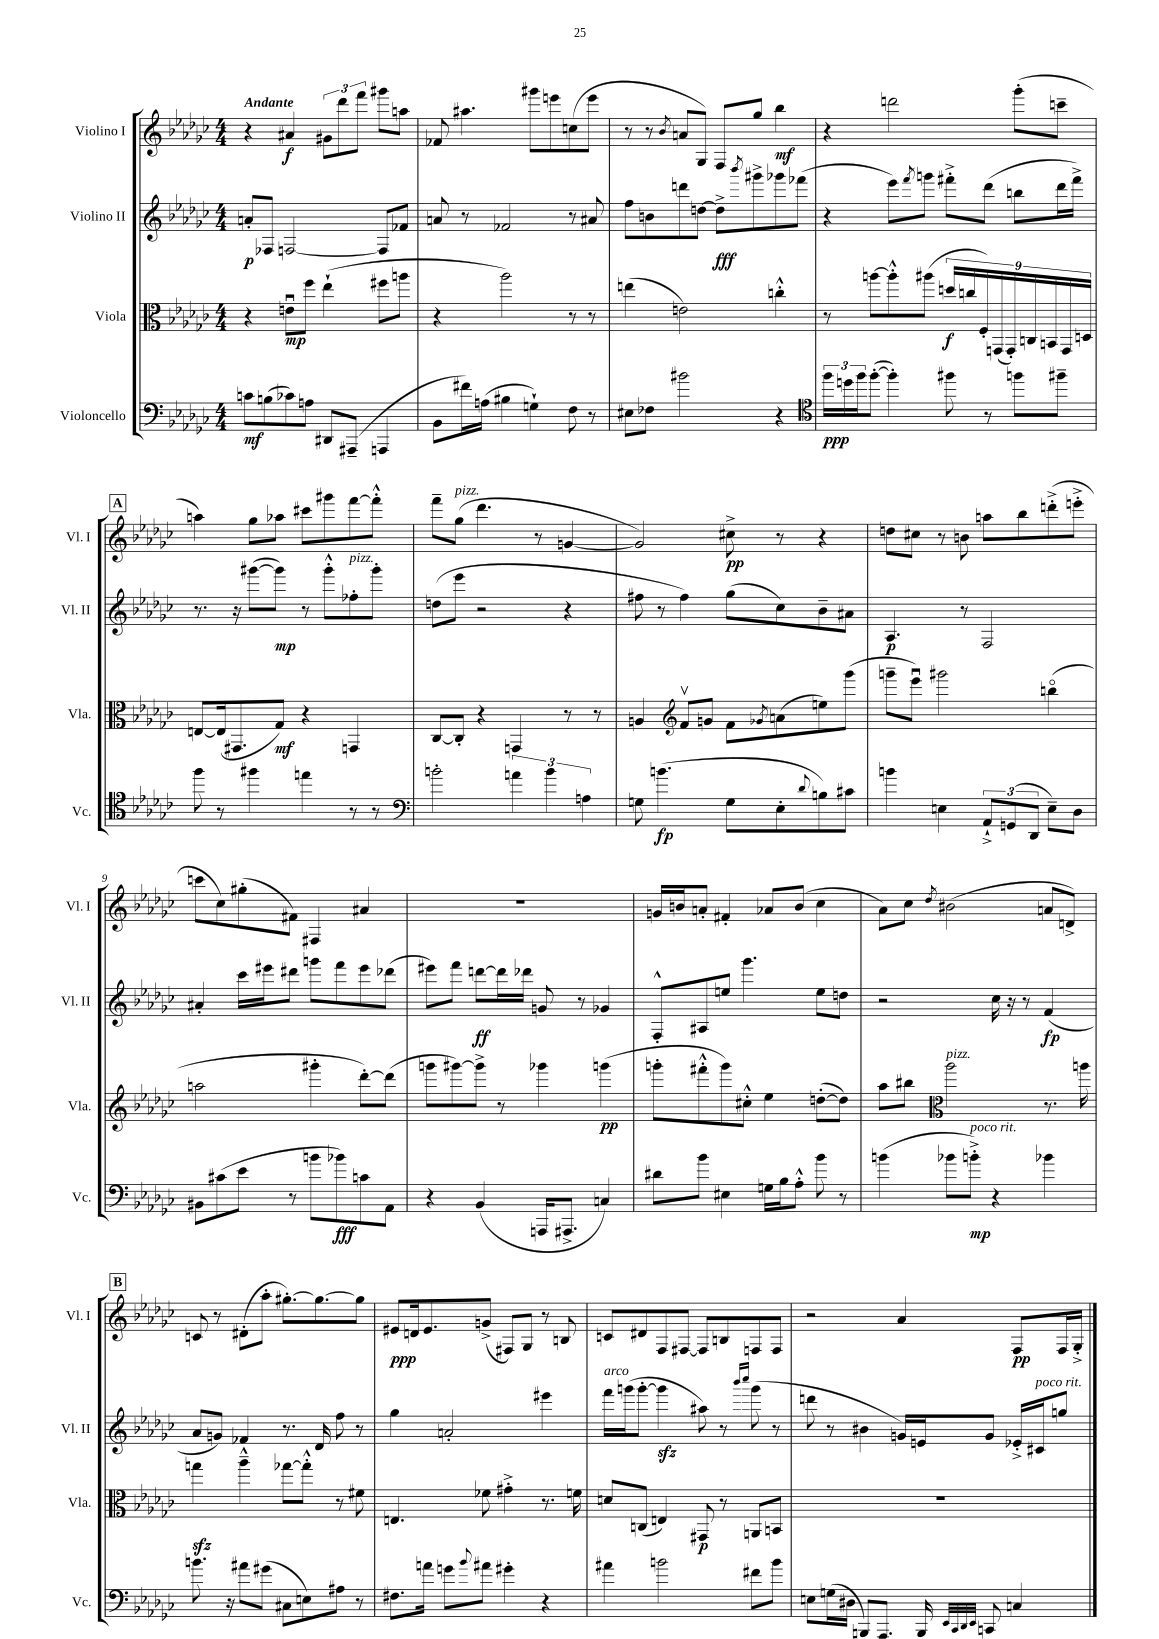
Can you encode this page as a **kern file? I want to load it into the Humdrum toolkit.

**kern	**dynam	**kern	**dynam	**kern	**dynam	**kern	**dynam
*part4	*part4	*part3	*part3	*part2	*part2	*part1	*part1
*staff4	*staff4	*staff3	*staff3	*staff2	*staff2	*staff1	*staff1
*I"Violoncello	*	*I"Viola	*	*I"Violino II	*	*I"Violino I	*
*I'Vc.	*	*I'Vla.	*	*I'Vl. II	*	*I'Vl. I	*
*clefF4	*	*clefC3	*	*clefG2	*	*clefG2	*
*k[b-e-a-d-g-c-]	*	*k[b-e-a-d-g-c-]	*	*k[b-e-a-d-g-c-]	*	*k[b-e-a-d-g-c-]	*
*M4/4	*	*M4/4	*	*M4/4	*	*M4/4	*
=1	=1	=1	=1	=1	=1	=1	=1
!	!	!	!	!	!	!LO:TX:a:B:t=Andante	!
8cn\L	mf	4r	.	8an'/L	p	4r	.
(8Bn\	.	.	.	8F-X/J	.	.	.
8c-X\)	.	8enu\L	mp	[2Fn/	.	4a#X/	f
8An\J	.	8ff\J	.	.	.	.	.
8DD#X/L	.	(4ee-`\	.	.	.	12g#X\L	.
.	.	.	.	.	.	12ddd-\	.
(8AAA#X~/J	.	.	.	.	.	.	.
.	.	.	.	.	.	12fff\J	.
4AAAn/	.	8ff#X\L	.	8F/L]	.	8ggg#X\L	.
.	.	8aan\J	.	8f-X/J	.	8aan\J	.
=2	=2	=2	=2	=2	=2	=2	=2
8BB-\L	.	4r	.	8an/	.	8f-X/	.
16f#X\L)	.	.	.	8r	.	4.aa#X\	.
(16An\JJ	.	.	.	.	.	.	.
4B#X\	.	2aa-\)	.	2f-X/	.	.	.
4Gn`\)	.	.	.	.	.	8ggg#X\L	.
.	.	.	.	.	.	8eeen\	.
8F\	.	8r	.	8r	.	(8ccn\	.
8r	.	8r	.	8a#X/	.	8eee\J	.
=3	=3	=3	=3	=3	=3	=3	=3
8E#X\L	.	(4een\	.	8ff\L	.	8r	.
8F-X\J	.	.	.	8bn\	.	8r	.
.	.	.	.	.	.	8qb-/	.
2b#X\	.	2en\)	.	8dddn\	.	8an/L	.
.	.	.	.	[8ddn\J	.	8G-/J)	.
.	.	.	.	8dd^\L]	fff	8F/L	.
.	.	.	.	8qbbb-/	.	.	.
.	.	.	.	8ggg#X^\	.	8gg-/J	.
4r	.	4ccn'^^\	.	8ggg-X\	.	4bb-\	mf
.	.	.	.	(8fff-X\J	.	.	.
=4	=4	=4	=4	=4	=4	=4	=4
*clefC4	*	*	*	*	*	*	*
24ff\LL	ppp	8r	.	4r	.	4r	.
24ddn\	.	.	.	.	.	.	.
24ff\J	.	.	.	.	.	.	.
([8ff'\J	.	[8aan\L	.	.	.	.	.
4ff'\])	.	8aa'^^\]	.	8eee-\L)	.	2dddn\	.
.	.	.	.	8qfff/	.	.	.
.	.	(8aa#X\J	.	8gggn\J	.	.	.
8ff#X\	.	18ddn/LL	f	8fff#X'^\L	.	.	.
.	.	18ccn/	.	.	.	.	.
.	.	18F'/)	.	.	.	.	.
8r	.	.	.	(8ddd-\J	.	.	.
.	.	(18GGn/	.	.	.	.	.
.	.	18GG'/)	.	.	.	.	.
8ffn\L	.	.	.	8bbn\L	.	(8ggg-'\L	.
.	.	18Cn/	.	.	.	.	.
.	.	18BBn/	.	.	.	.	.
8ff#X~\J	.	.	.	16ddd-\L	.	8cccn~\J	.
.	.	18GG/	.	.	.	.	.
.	.	.	.	16fff#^\JJ)	.	.	.
.	.	18Dn/JJ	.	.	.	.	.
!!LO:LB:g=z
!!LO:REH:place=s1:t=A
=5	=5	=5	=5	=5	=5	=5	=5
8ff\	.	[8En/L	.	8.r	.	4aan\)	.
8r	.	(16E/k]	.	.	.	.	.
.	.	8.GG#X/	.	16r	.	.	.
4ff#X\	.	.	.	([8ggg#X\L	.	8gg-\L	.
.	.	8G-/J)	mf	8ggg#\J])	mp	8aa-X\J	.
4een\	.	4r	.	8r	.	8ccc#X\L	.
.	.	.	.	8ggg#'^^\L	.	8ggg#X\	.
!	!	!	!	!LO:TX:a:i:t=pizz.	!	!	!
8r	.	4GGn/	.	8ff-X'\	.	[8fff\	.
8r	.	.	.	8ggg#'\J	.	8fff'^^\J]	.
=6	=6	=6	=6	=6	=6	=6	=6
*clefF4	*	*	*	*	*	*	*
2bn'\	.	[8C-/L	.	(8ddn\L	.	8fff~\L	.
!	!	!	!	!	!	!LO:TX:a:i:t=pizz.	!
.	.	8C-'/J]	.	8eee-\J	.	(8gg-\J	.
.	.	4r	.	2r	.	4.ddd-\	.
6an\	.	4GGn/	.	.	.	.	.
.	.	.	.	.	.	8r	.
6b\	.	.	.	.	.	.	.
.	.	8r	.	4r	.	[4gn/	.
6An\	.	.	.	.	.	.	.
.	.	8r	.	.	.	.	.
=7	=7	=7	=7	=7	=7	=7	=7
8Gn\	.	4An/	.	8ff#X\	.	2g/])	.
(4.bn\	fp	.	.	8r	.	.	.
*	*	*clefG2	*	*	*	*	*
.	.	8fv/L	.	4ff#\)	.	.	.
.	.	8gn/J	.	.	.	.	.
8G\L	.	8f\L	.	(8gg-\L	.	8cc#X^\	pp
.	.	8qg-X/	.	.	.	.	.
8E-'\	.	(8an\	.	8cc-\)	.	8r	.
8qqd-/	.	.	.	.	.	.	.
8Bn\)	.	8een\)	.	8b-~\	.	4r	.
8c#X\J	.	(8ggg-\J	.	8a#X\J	.	.	.
=8	=8	=8	=8	=8	=8	=8	=8
4bn\	.	8gggn~\L	.	4.A-/	p	8ddn\L	.
.	.	8eee-u\J)	.	.	.	8cc#X\J	.
4En\	.	2ggg#X\	.	.	.	8r	.
.	.	.	.	8r	.	8bn\	.
12AA-`^/L	.	.	.	2F/	.	8aan\L	.
(12GGn/	.	.	.	.	.	.	.
.	.	.	.	.	.	8bb-\	.
12DD-/J	.	.	.	.	.	.	.
8E~\L)	.	(4bbn\	.	.	.	(8dddn'^\	.
8D-\J	.	.	.	.	.	8eeen'^\J	.
!!LO:LB:g=z
=9	=9	=9	=9	=9	=9	=9	=9
8BB#X\L	.	2aan\	.	4a#X'/	.	8cccn\L	.
(8c#X\	.	.	.	.	.	8cc-\)	.
8e-\J	.	.	.	16ccc-\LL	.	(8gg#X'\	.
.	.	.	.	16eee#X\J	.	.	.
8r	.	.	.	8ddd#X\J	.	8f#X\J)	.
8bn\L	.	4ggg#X'\	.	8gggn\L	.	4F#X/	.
8b-X\)	fff	.	.	8fff\	.	.	.
8cn\	.	[8ddd-'\L)	.	8eee#\	.	4a#X/	.
8AA-\J	.	(8ddd-\J]	.	(8ddd-X\J	.	.	.
=10	=10	=10	=10	=10	=10	=10	=10
4r	.	8gggn\L	.	8eee#X\L)	.	1r	.
.	.	[8ggg#X\)	.	8fff\J	.	.	.
(4BB-/	.	8ggg#^\J]	.	[8dddn\L	ff	.	.
.	.	8r	.	16ddd\L]	.	.	.
.	.	.	.	16ddd-X\JJ	.	.	.
16AAAn/KL	.	4ggg-X\	.	8gn/	.	.	.
8.AAA#X^/J	.	.	.	.	.	.	.
.	.	.	.	8r	.	.	.
4Cn/)	.	(4gggn\	pp	4g-X/	.	.	.
=11	=11	=11	=11	=11	=11	=11	=11
8d#X\L	.	8gggn'\L	.	8F'^^/L	.	16gn/LL	.
.	.	.	.	.	.	16bn/J	.
8b-\J	.	8fff#X'^^\	.	8A#X/	.	8an'/J	.
4E#X\	.	8ggg\)	.	8een/J	.	4f#X'/	.
.	.	8cc#X'^^\J	.	4.ggg-\	.	.	.
16Gn\LL	.	4ee-\	.	.	.	8a-X/L	.
16B-\J	.	.	.	.	.	.	.
8A-'^^\J	.	.	.	.	.	(8b/J	.
8b-\	.	([8ddn'\L	.	8ee\L	.	4cc-\	.
8r	.	8dd\J])	.	8ddn\J	.	.	.
=12	=12	=12	=12	=12	=12	=12	=12
(4bn\	.	8aa-\L	.	2r	.	8a-\L)	.
.	.	8bb#X\J	.	.	.	8cc-\J	.
*	*	*clefC3	*	*	*	*	*
.	.	.	.	.	.	8qdd-/	.
!	!	!LO:TX:a:i:t=pizz.	!	!	!	!	!
8b-X\L	.	2aa-\	.	.	.	(2b#X\	.
!LO:TX:a:i:t=poco rit.	!	!	!	!	!	!	!
8bn'^\J)	mp	.	.	.	.	.	.
4r	.	.	.	16cc-\	.	.	.
.	.	.	.	16r	.	.	.
.	.	.	.	8r	.	.	.
4b-X\	.	8.r	.	(4f/	fp	8an/L	.
.	.	.	.	.	.	8dn^/J)	.
.	.	16aan\	.	.	.	.	.
!!LO:LB:g=z
!!LO:REH:place=s1:t=B
=13	=13	=13	=13	=13	=13	=13	=13
8.bn\	.	4ggnzz\	.	8a-/L	.	8cn/	.
.	.	.	.	8gn/J)	.	8r	.
16r	.	.	.	.	.	.	.
8a#X\L	.	4aa-~^^\	.	4f-X/	.	(8d#X'\L	.
(8g#X\J	.	.	.	.	.	8aa-'\J	.
8C#X\L	.	[8gg-X\L	.	8.r	.	[8.gg#X'\L)	.
8En\)	.	8gg-'^^\J]	.	.	.	.	.
.	.	.	.	16d-/	.	8.gg#\_	.
8A#X\J	.	8r	.	8ff\	.	.	.
8r	.	8f#X\	.	8r	.	8gg#\J]	.
=14	=14	=14	=14	=14	=14	=14	=14
8.F#X\L	.	4.En/	.	4gg-\	.	8e#X/L	ppp
.	.	.	.	.	.	16dn/k	.
16an\Jk	.	.	.	.	.	8.e#/	.
8gn\L	.	.	.	2an'/	.	.	.
8qqb-/	.	.	.	.	.	.	.
8a#X\J	.	8f-X\	.	.	.	(8gn^/J	.
4g#X'\	.	4g#X'^\	.	.	.	8F#X/L)	.
.	.	.	.	.	.	8G-/J	.
4r	.	8.r	.	4eee#X\	.	8r	.
.	.	.	.	.	.	8Bn/	.
.	.	16fn\	.	.	.	.	.
=15	=15	=15	=15	=15	=15	=15	=15
!	!	!	!	!LO:TX:a:i:t=arco	!	!	!
4a#X\	.	8dn/L	.	16fff\LL	.	8cn/L	.
.	.	.	.	(16gggn\J	.	.	.
.	.	(8Cn/J	.	[8ggg'\J	.	8d#X/	.
2bn\	.	4En/)	.	4gggzz\]	.	8F/	.
.	.	.	.	.	.	[8F#X/J	.
.	.	8GG#X/	p	8aa#X\)	.	8F#/L]	.
.	.	8r	.	8r	.	8Bn/	.
.	.	.	.	16qqbbb-/LL	.	.	.
.	.	.	.	16qqcccc-/JJ	.	.	.
8f#X\L	.	8AAn/L	.	(8ggg\	.	8Fn/	.
8b\J	.	8BBn/J	.	8r	.	8F/J	.
=16	=16	=16	=16	=16	=16	=16	=16
8En\L	.	1r	.	8dddn\	.	2r	.
(16Gn\L	.	.	.	8r	.	.	.
16D#X\JJ	.	.	.	.	.	.	.
8BBBn/L)	.	.	.	4b#X\	.	.	.
8.AAA-/J	.	.	.	.	.	.	.
.	.	.	.	16gn/LL)	.	4a-/	.
16BBB/	.	.	.	16en/J	.	.	.
32qqEE-/LLL	.	.	.	.	.	.	.
32qqCC-/	.	.	.	.	.	.	.
32qqDD-/	.	.	.	.	.	.	.
32qqEE-/JJJ	.	.	.	.	.	.	.
8CCn/	.	.	.	8g/J	.	.	.
4Cn/	.	.	.	16e-X'^/LL	.	8F/L	pp
!	!	!	!	!LO:TX:a:i:t=poco rit.	!	!	!
.	.	.	.	16c#X/J	.	.	.
.	.	.	.	8ggn/J	.	16F/L	.
.	.	.	.	.	.	16G-'^/JJ	.
==	==	==	==	==	==	==	==
*-	*-	*-	*-	*-	*-	*-	*-
